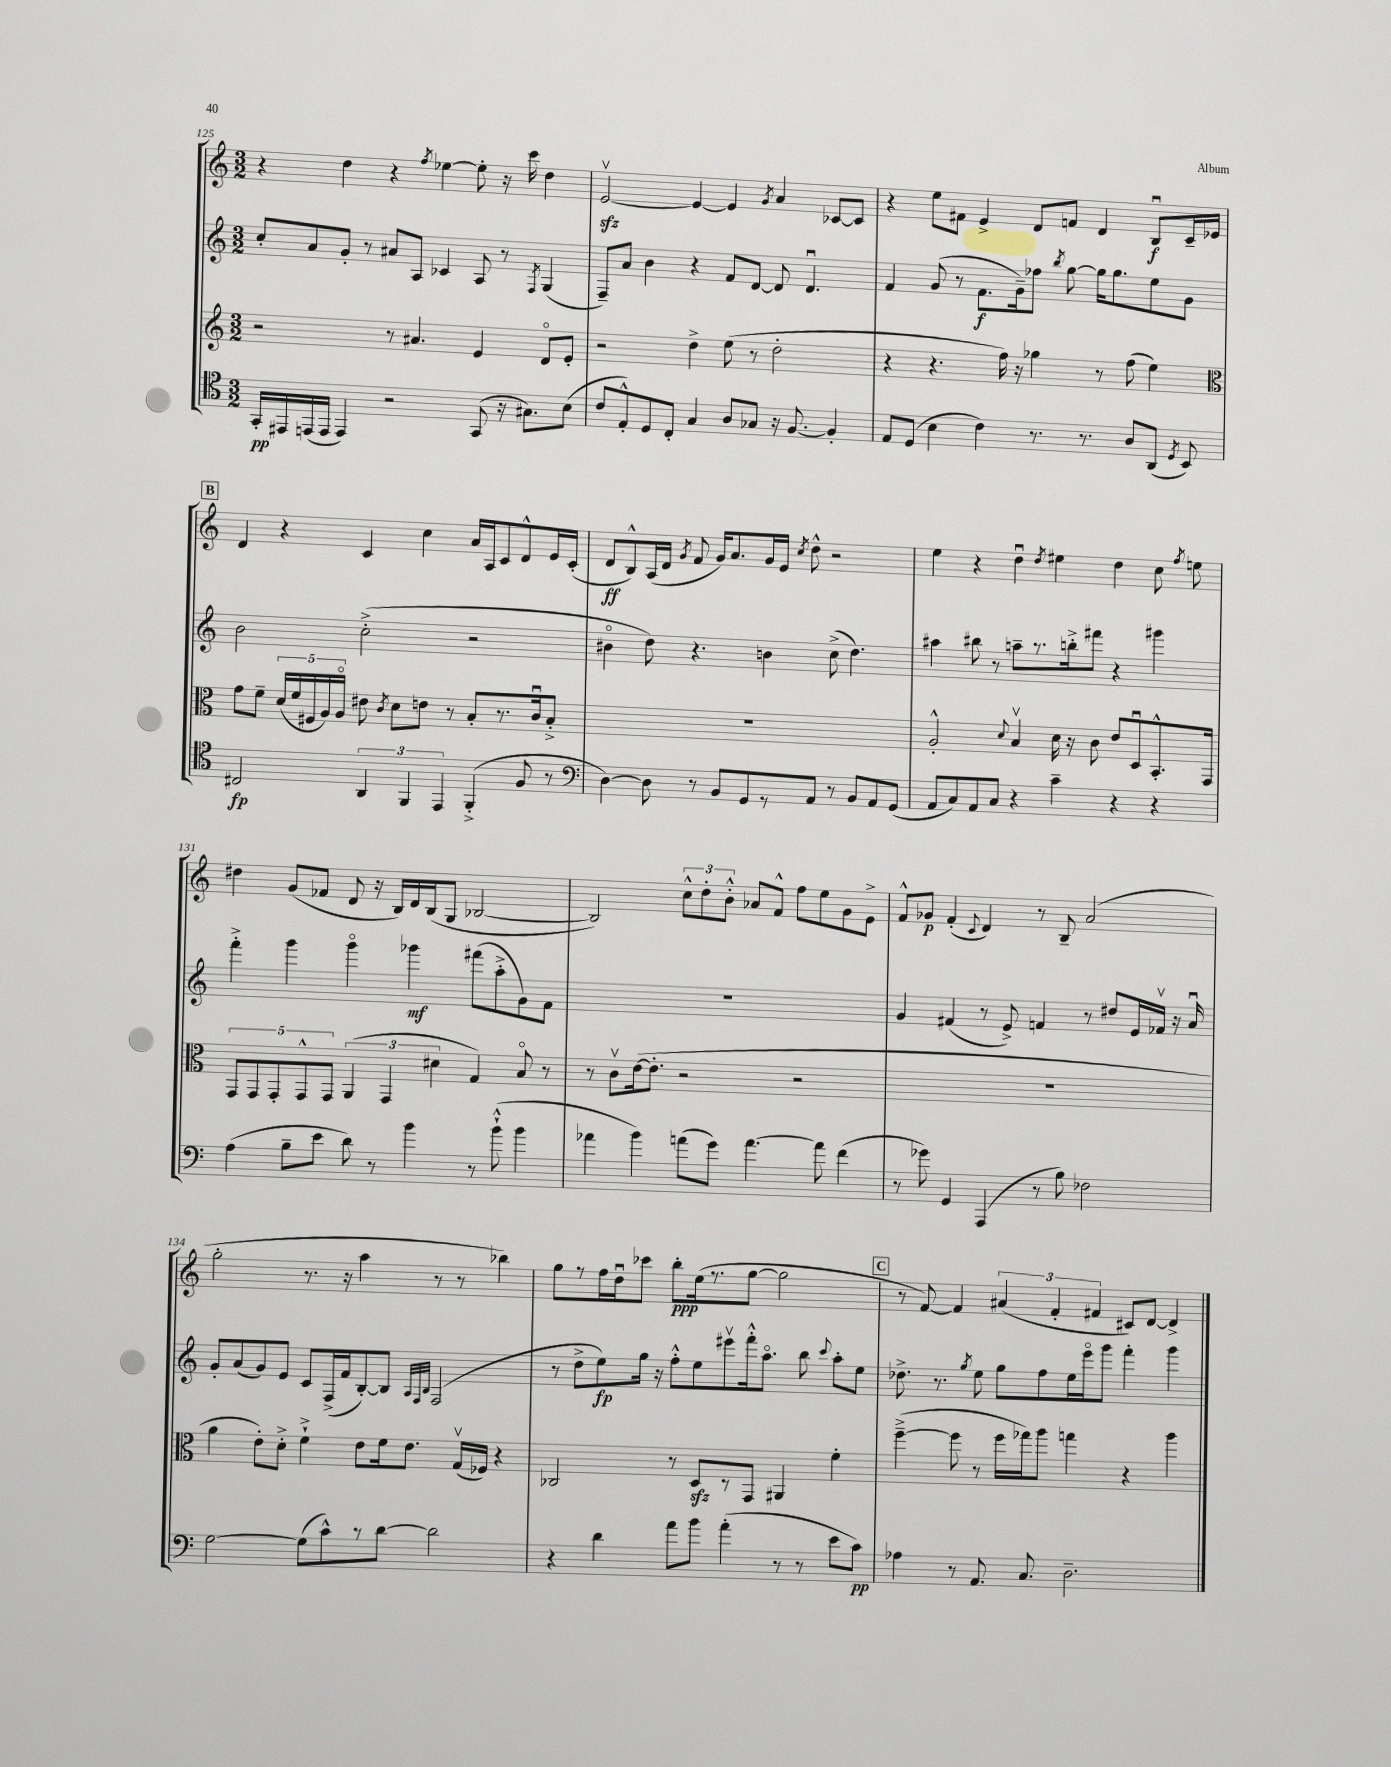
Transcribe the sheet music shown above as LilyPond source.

<<
\new StaffGroup <<
\new Staff = "s0" {
    \clef treble \key c \major \numericTimeSignature \time 3/2
    \autoBeamOff r4 d''4 r4 \acciaccatura { f''8 } ees''4~ ees''8-. r16 c'''16 d''4 |
    e'2~\upbow\sfz e'4~ e'4 \acciaccatura { g'8 } a'4 ces'8[~ ces'8] |
    r4 e''8[ fis'8] e'4-> d'8[ f'8] d'4 b8[\downbow\f c'16-- ees'16] |
    \mark \markup { \box "B" } d'4 r4 c'4 c''4 a'16[ a16 c'8 d'8-^ e'16 c'16]-.( |
    d'8[\ff b8-^) a16( d'16] \acciaccatura { g'8 } f'8 g'16[) a'8. g'16 e'16] \acciaccatura { c''8 } d''8-^ r2 |
    e''4 r4 d''4\downbow \acciaccatura { d''8 } eis''4 d''4 c''8 \acciaccatura { f''8 } e''8 |
    dis''4 g'8[( fes'8] d'8 r16 b16[) d'16 b16( g8] bes2~ |
    bes2) \tuplet 3/2 { c''8[-^ d''8-. b'8]-.-^ } aes'8[ f'8]-^ f''8[ e''8 g'8 e'8]-> |
    f'8[-^ ges'8]\p f'4-.( \appoggiatura { c'8 } d'4) r8 b8-- a'2( |
    g''2-. r8. r16 a''4 r8 r8 bes''4) |
    g''8[ r8 f''16 d''16\downbow ces'''8] b''8[-.\ppp e''16( r8. g''8]~ g''2 |
    \mark \markup { \box "C" } r8 f'8~) f'4 \tuplet 3/2 { ais'4( f'4-. fis'4 } cis'8[) d'8]~ d'4-> \bar "|." |
}
\new Staff = "s1" {
    \clef treble \key c \major \numericTimeSignature \time 3/2
    \autoBeamOff c''8[-. a'8 g'8]-. r8 ais'8[ a8] ces'4 a8 r8 \acciaccatura { f8 } g4( |
    f8[--) a'8] b'4 r4 f'8[ d'8]~ d'8 d'4.\downbow |
    f'4 g'8( r8 f'8.[\f g'16--) fes''8] \acciaccatura { b''8 } g''8~ g''16[ g''8. e''8 g'8] |
    \mark \markup { \box "B" } b'2 c''2-.->( r2 |
    bis'4\flageolet d''8) r4. b'4 c''8->( d''4.) |
    ais''4 bis''8 r8 a''8[-- r8. b''16-.-> fis'''8] r4 gis'''4 |
    f'''4-.-> g'''4 g'''4\flageolet ges'''4\mf fis'''8[( a''8-.-> g'8) f'8] |
    R1. |
    g'4 fis'4( r8 e'8->) f'4 r8 dis''8[ e'16 fes'16]\upbow r16 a'16\downbow |
    g'8[-. a'8( g'8) e'8] c'8[ f16->( f'16 b8~-.) b8] \grace { a32[ f32 b32] } f2( |
    r8 d''8[-> e''8\fp) g''16] r16 f''8[-.-^ e''8 eis'''8\upbow f'''16-.-^ a''8.]\flageolet b''8 \appoggiatura { c'''8 } a''8[-. e''8] |
    \mark \markup { \box "C" } des''8.-> r8. \acciaccatura { g''8 } e''8 g''8[ f''8 e''16 e'''16\flageolet g'''8] f'''4-. g'''4 \bar "|." |
}
\new Staff = "s2" {
    \clef treble \key c \major \numericTimeSignature \time 3/2
    \autoBeamOff r2 r8 ais'4. e'4 d'8[\flageolet e'8]-. |
    r2 d''4-> e''8( r8 d''2-. |
    r4 r4. f''16) r16 ges''4 r8 f''8( e''4) |
    \mark \markup { \box "B" } \clef alto g'8[ f'8]-- \tuplet 5/4 { d'16[( f'16 fis16 a16) a16]\flageolet } eis'8 \acciaccatura { c'8 } d'8[ e'8] r8 b8[-. r8. c'16\downbow b8]-.-> |
    R1. |
    a2-.-^ \appoggiatura { d'8 } b4\upbow d'16 r16 c'8 e'8[ d8\downbow b,8.-.-^ g,16] |
    \tuplet 5/4 { g,8[ g,8 g,8-. g,8-^ g,8] } \tuplet 3/2 { a,4( g,4 dis'4 } g4) b8\flageolet r8 |
    r8 c'8[\upbow e'16~( e'8.]-. r2 r2 |
    R1. |
    a'4 e'8[-.) d'8]-.-> f'4-!-> e'8[ f'16 e'8.] g16[\upbow( fes16]) r4 |
    ces2 r8 d8[\sfz r8 g,8] ais,4 f'4-. |
    \mark \markup { \box "C" } f''4~--->( f''8 r8 f''16[ ges''16) a''8] g''4 r4 a''4 \bar "|." |
}
\new Staff = "s3" {
    \clef tenor \key c \major \numericTimeSignature \time 3/2
    \autoBeamOff g,16[-.\pp eis,16 e,16( e,16] e,4) r2 g,8( r16 gis8.[) b8]( |
    c'8[ e8-.-^) d8 c8]-. g4 a8[ ges8] r16 f8.~ f4-. |
    e8[ d8]( b4 c'4) r8. r8. a8[ a,8]( \acciaccatura { d8 } b,8) |
    \mark \markup { \box "B" } cis2\fp \tuplet 3/2 { a,4 f,4 e,4 } f,4-.->( f8 r8 |
    \clef bass d4~) d8 r8 b,8[ g,8 r8 a,8] r8 b,8[ a,8 g,8]( |
    a,8[ c8) a,8 c8] r4 c'4-- r4 r4 |
    a4( b8[-- e'8] d'8) r8 b'4 r8 b'8-!-^( b'4 |
    aes'4 b'4) a'8[( g'8]) a'4.~ a'8 f'4( |
    r8 ges'8) g,4 a,,4( r8 b8) fes2 |
    g2~ g8[( c'8-^) r8 d'8]~ d'2 |
    r4 d'4 a'8[ b'8] a'4-.( r8 r8 e'8[ c'8]\pp) |
    \mark \markup { \box "C" } aes4 r8 a,8. c8. d2.-- \bar "|." |
}
>>
>>
\layout { \context { \Score currentBarNumber = #125 } }
